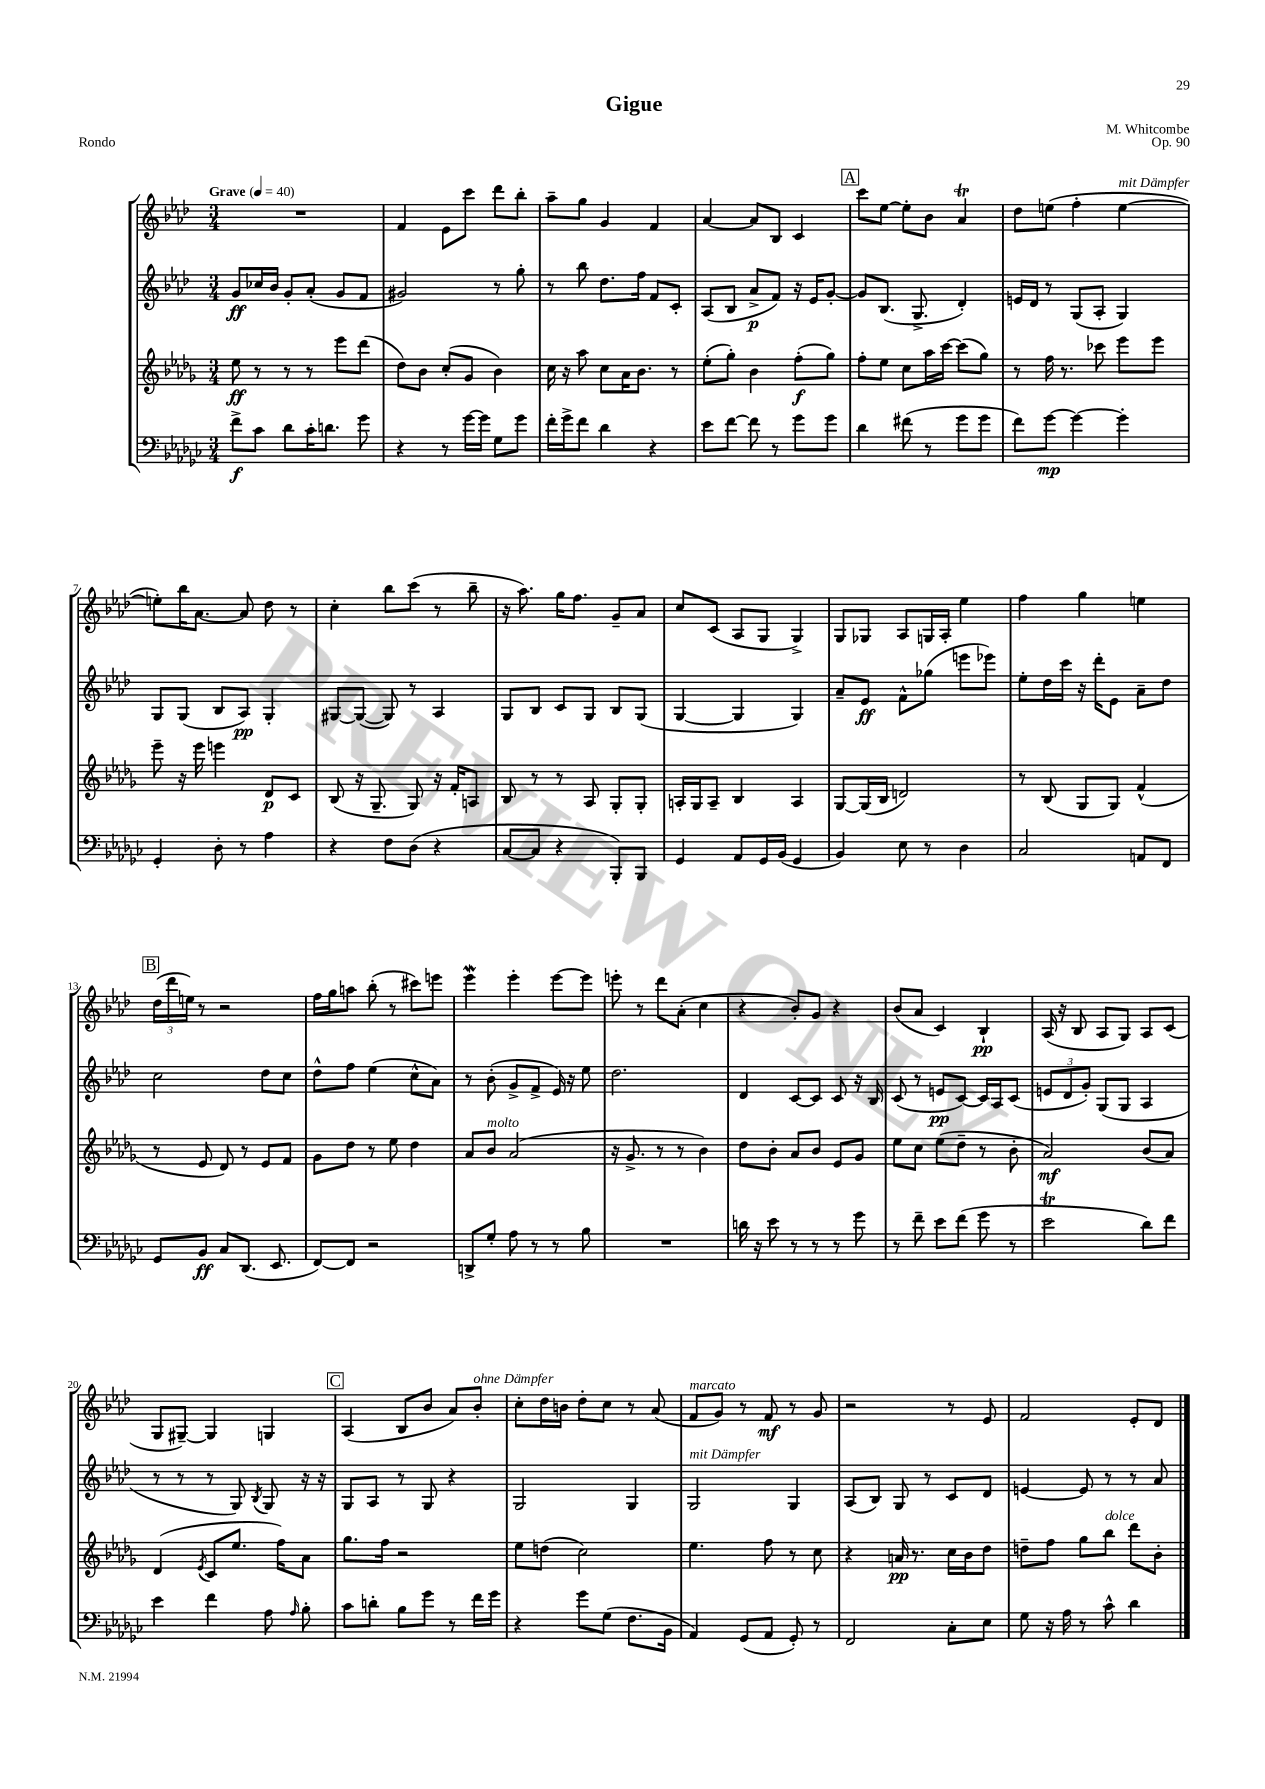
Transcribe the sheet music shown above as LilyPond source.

\header { title = "Gigue" composer = "M. Whitcombe" opus = "Op. 90" piece = "Rondo" }
<<
\new StaffGroup <<
\new Staff = "s0" {
    \clef treble \key aes \major \numericTimeSignature \time 3/4 \tempo "Grave" 4 = 40
    \autoBeamOff R2. |
    f'4 ees'8[ c'''8] des'''8[ bes''8]-. |
    aes''8[-- g''8] g'4 f'4 |
    aes'4~ aes'8[ bes8] c'4 |
    \mark \markup { \box "A" } c'''8[ ees''8]~ ees''8[-. bes'8] aes'4\trill |
    des''8[ e''8]( f''4-. e''4~^\markup { \italic "mit Dämpfer" } |
    e''8[-.) bes''16 aes'8.]~ aes'8 des''8 r8 |
    c''4-. bes''8[ c'''8]( r8 bes''8-- |
    r16 aes''8.) g''16[ f''8.] g'8[-- aes'8] |
    c''8[ c'8]( aes8[ g8] g4->) |
    g8[ ges8] aes8[ g16 aes16]-. ees''4 |
    f''4 g''4 e''4 |
    \mark \markup { \box "B" } \tuplet 3/2 { des''16[( des'''16 e''16]) } r8 r2 |
    f''16[ g''16 a''8] bes''8-.( r8 cis'''8[) e'''8] |
    ees'''4\mordent ees'''4-. ees'''8[~ ees'''8] |
    e'''8-. r8 des'''8[ aes'8]-.( c''4 |
    r4 bes'8[-.) g'8] r4 |
    bes'8[( aes'8] c'4) bes4-!\pp |
    aes16( r16 bes8 aes8[ g8]) aes8[ c'8]( |
    g8[ gis8]~--) gis4 g4 |
    \mark \markup { \box "C" } aes4( bes8[ bes'8] aes'8[) bes'8]-.^\markup { \italic "ohne Dämpfer" } |
    c''8[-. des''16 b'16] des''8[-. c''8] r8 aes'8( |
    f'8[^\markup { \italic "marcato" } g'8]) r8 f'8\mf r8 g'8 |
    r2 r8 ees'8 |
    f'2 ees'8[-. des'8] \bar "|." |
}
\new Staff = "s1" {
    \clef treble \key aes \major \numericTimeSignature \time 3/4
    \autoBeamOff g'8[\ff ces''16 bes'16] g'8[-. aes'8]-.( g'8[ f'8] |
    gis'2) r8 g''8-. |
    r8 bes''8 des''8.[ f''16] f'8[ c'8]-. |
    aes8[( bes8] aes'8[->\p f'8]) r16 ees'16[ g'8]~-. |
    \mark \markup { \box "A" } g'8[ bes8.]( g8.-> des'4-.) |
    e'16[ des'16] r8 g8[( aes8]-. g4) |
    g8[ g8]( bes8[ aes8]\pp) g4-. |
    gis8[~ gis8]~( gis8) r8 aes4 |
    g8[ bes8] c'8[ g8] bes8[ g8]( |
    g4~ g4 g4) |
    aes'8[-- ees'8]\ff f'8[-^ ges''8]( e'''8[ ees'''8]) |
    ees''8[-. des''16 c'''16] r16 des'''16[-. ees'8] aes'8[-- des''8] |
    \mark \markup { \box "B" } c''2 des''8[ c''8] |
    des''8[-^ f''8] ees''4( c''8[-^ aes'8]) |
    r8 bes'8-.( g'8[-> f'8]-> ees'16) r16 ees''8 |
    des''2. |
    des'4 c'8[~ c'8] c'8 r16 bes16 |
    c'8( r8 e'8[\pp c'8]~) c'16[ aes16 c'8]( |
    \tuplet 3/2 { e'8[ des'8 g'8]-.) } g8[( g8] aes4 |
    r8 r8 r8 g8) \acciaccatura { bes8 } g8 r16 r16 |
    \mark \markup { \box "C" } g8[ aes8] r8 g8 r4 |
    g2 g4 |
    g2^\markup { \italic "mit Dämpfer" } g4 |
    aes8[( bes8]) g8 r8 c'8[ des'8] |
    e'4~ e'8 r8 r8 aes'8 \bar "|." |
}
\new Staff = "s2" {
    \clef treble \key des \major \numericTimeSignature \time 3/4
    \autoBeamOff ees''8\ff r8 r8 r8 ees'''8[ des'''8]( |
    des''8[) bes'8] c''8[-.( ges'8] bes'4) |
    c''16 r16 aes''8 c''8[ aes'16 bes'8.] r8 |
    ees''8[-.( ges''8]-.) bes'4 f''8[-.\f( ges''8]) |
    \mark \markup { \box "A" } f''8[-. ees''8] c''8[ aes''16 c'''16]~ c'''8[( ges''8]) |
    r8 f''16 r8. ces'''8 ees'''8[ ees'''8] |
    ees'''8-- r16 ees'''16 e'''4 des'8[\p c'8] |
    bes8( r16 ges8.-- ges8) r16 f'16[-. a8] |
    bes8 r8 r8 aes8 ges8[-. ges8]-. |
    a16[-. ges16 a8]-- bes4 a4 |
    ges8[~ ges16( bes16] d'2) |
    r8 bes8( ges8[ ges8]) f'4-^( |
    \mark \markup { \box "B" } r8 ees'8 des'8) r8 ees'8[ f'8] |
    ges'8[ des''8] r8 ees''8 des''4 |
    aes'8[ bes'8]^\markup { \italic "molto" } aes'2( |
    r16 ges'8.-> r8 r8 bes'4) |
    des''8[ bes'8]-. aes'8[ bes'8] ees'8[ ges'8] |
    ees''8[ c''8] ees''8[( des''8]-- r8 bes'8-. |
    aes'2\mf) bes'8[( aes'8]) |
    des'4( \acciaccatura { ees'8 } c'8[ ees''8.] f''16[) aes'8] |
    \mark \markup { \box "C" } ges''8.[ f''16] r2 |
    ees''8[ d''8]( c''2) |
    ees''4. f''8 r8 c''8 |
    r4 a'16\pp r8. c''16[ bes'16 des''8] |
    d''8[-- f''8] ges''8[ bes''8]^\markup { \italic "dolce" } des'''8[ bes'8]-. \bar "|." |
}
\new Staff = "s3" {
    \clef bass \key ges \major \numericTimeSignature \time 3/4
    \autoBeamOff f'8[->\f ces'8] des'8[ ces'16-. d'8.] ges'8 |
    r4 r8 ges'16[~ ges'16] ges8[ ges'8] |
    f'16[-. ges'16-> f'8] des'4 r4 |
    ees'8[ f'8]~ f'8 r8 ges'8[ ges'8] |
    \mark \markup { \box "A" } des'4 fis'8( r8 ges'8[ ges'8] |
    f'8[) ges'8]~\mp ges'4~ ges'4-. |
    ges,4-. des8-. r8 aes4 |
    r4 f8[ des8]( r4 |
    ces8[~ ces8] r4 bes,,8[-.) bes,,8] |
    ges,4 aes,8[ ges,16 bes,16]( ges,4 |
    bes,4) ees8 r8 des4 |
    ces2 a,8[ f,8] |
    \mark \markup { \box "B" } ges,8[ bes,8]\ff ces8[ des,8.]( ees,8. |
    f,8[~) f,8] r2 |
    d,8[-> ges8]-. aes8 r8 r8 bes8 |
    R2. |
    d'16 r16 ees'8 r8 r8 r8 ges'8 |
    r8 f'8-- ees'8[ f'8]( ges'8 r8 |
    ees'2\trill des'8[) f'8] |
    ees'4 f'4 aes8 \grace { aes16 } bes8-. |
    \mark \markup { \box "C" } ces'8[ d'8]-. bes8[ ges'8] r8 f'16[ ges'16] |
    r4 ges'8[ ges8]( f8.[ bes,16] |
    aes,4) ges,8[( aes,8] ges,8-.) r8 |
    f,2 ces8[-. ees8] |
    ges8 r16 aes16 r8 ces'8-^ des'4 \bar "|." |
}
>>
>>
